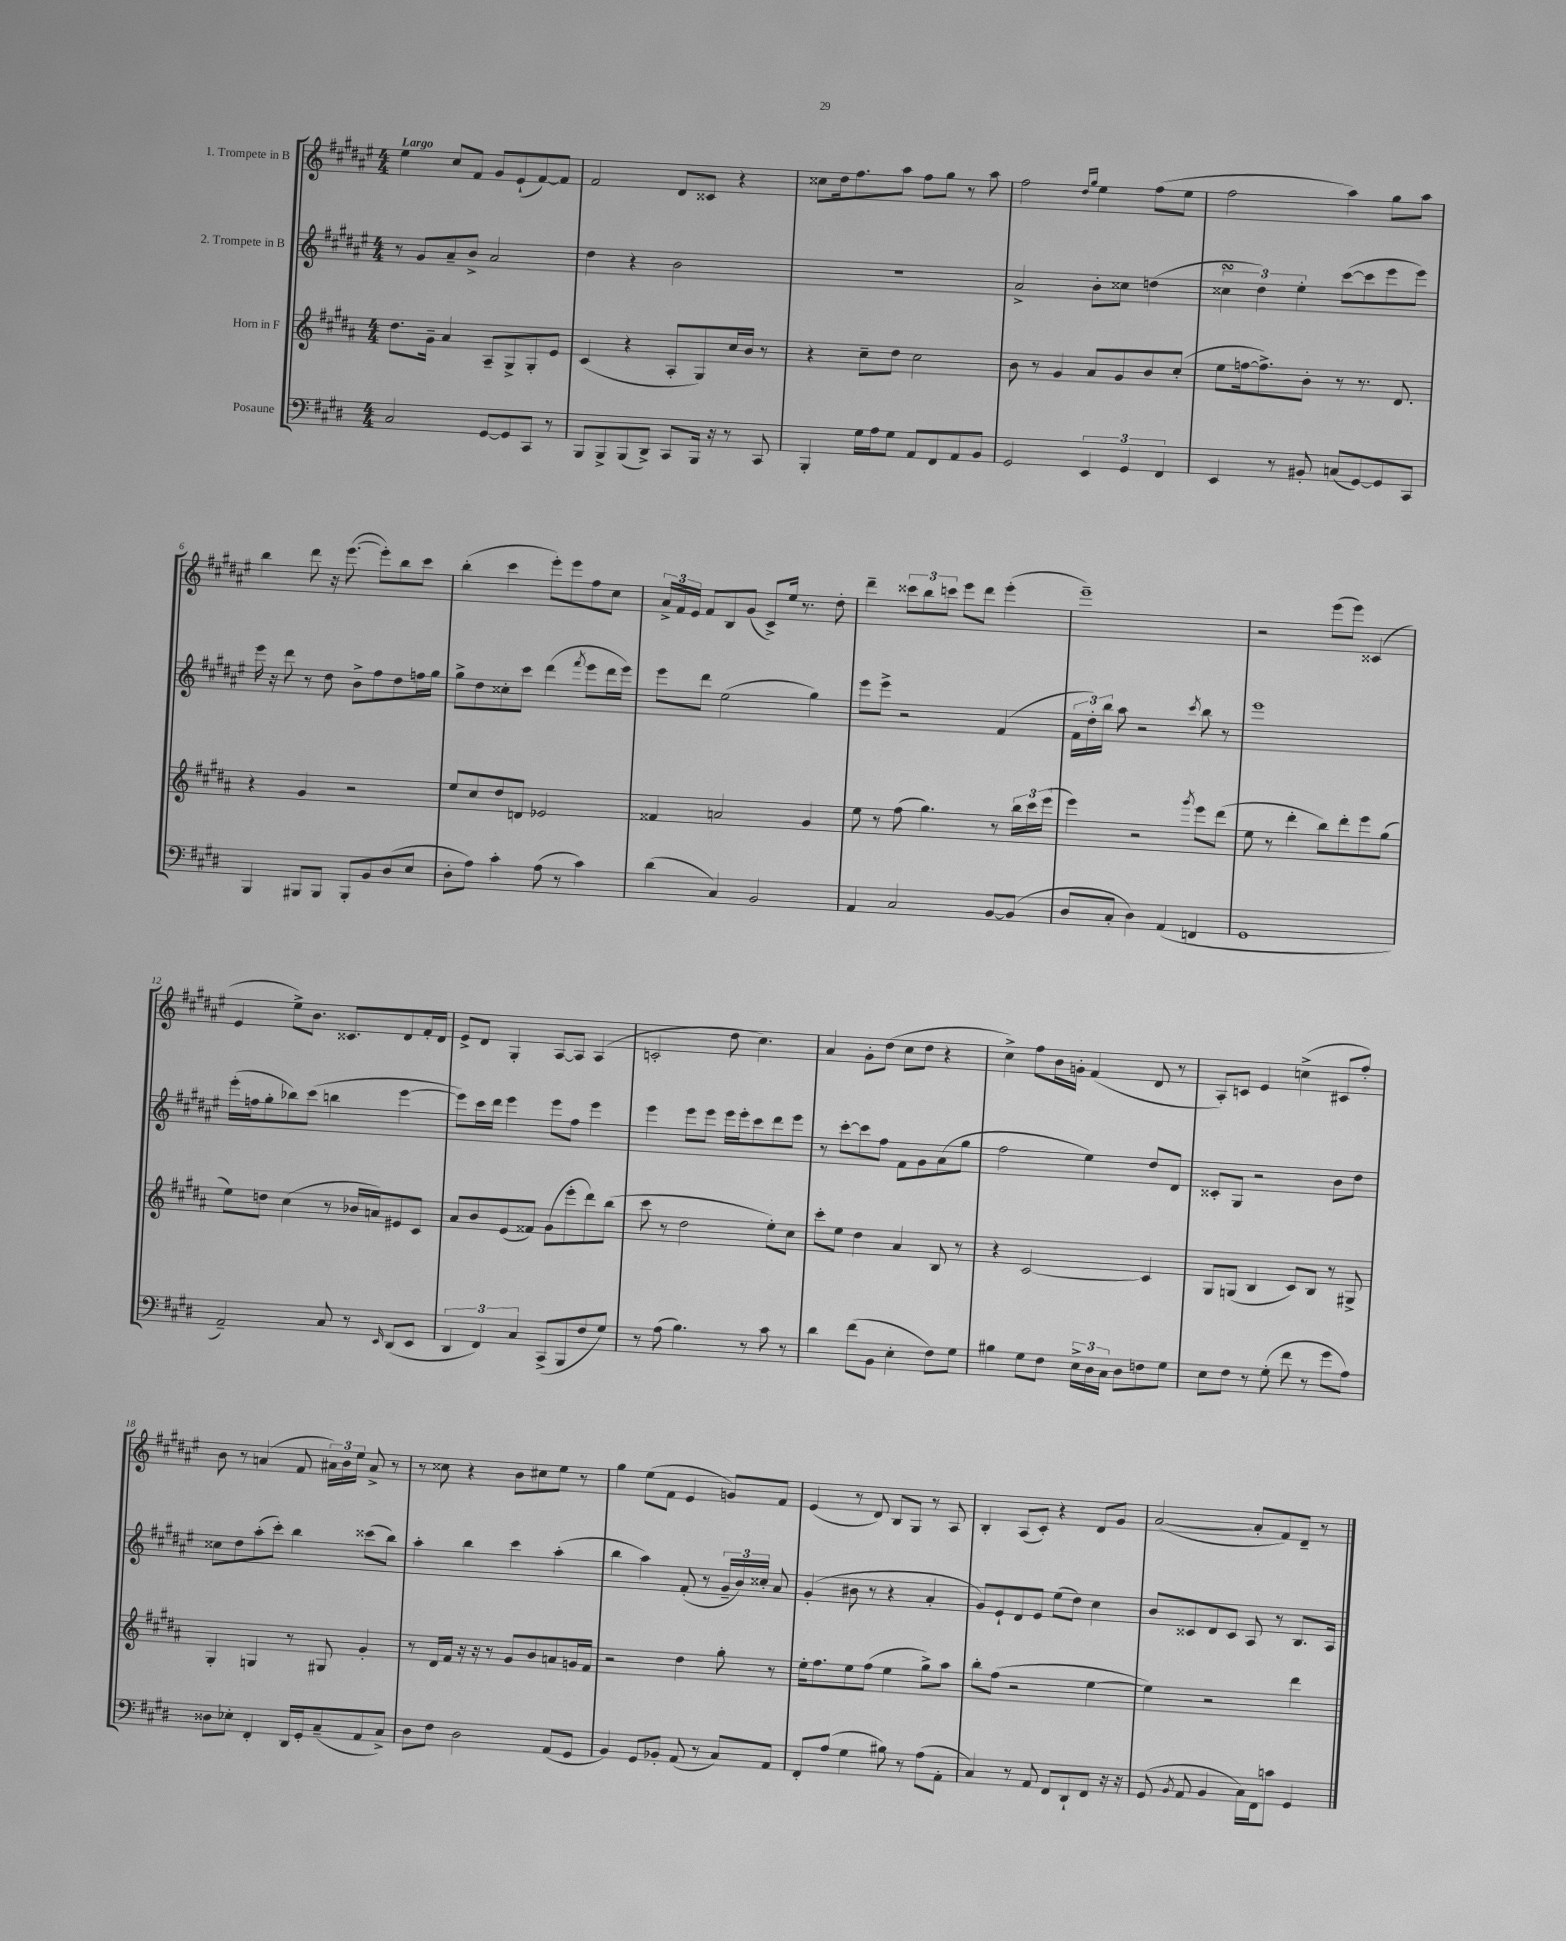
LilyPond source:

<<
\new StaffGroup <<
\new Staff = "s0" \with { instrumentName = "1. Trompete in B" } {
    \clef treble \key fis \major \numericTimeSignature \time 4/4 \tempo "Largo"
    \autoBeamOff eis''4 cis''8[ fis'8] gis'8[ eis'8-!( fis'8~) fis'8] |
    fis'2 dis'8[ cisis'8] r4 |
    cisis''8[ dis''16 fis''8. ais''8] fis''8[ gis''8] r8 ais''8 |
    fis''2 \grace { dis''16[ gis''16] } eis''4 fis''8[( eis''8] |
    fis''2 ais''4) gis''8[ ais''8] |
    b''4 dis'''8 r16 eis'''8.~( eis'''8[-.) b''8 cis'''8] |
    b''4-.( cis'''4 eis'''8[-.) eis'''8 fis''8 cis''8] |
    \tuplet 3/2 { ais'16[-> fis'16 eis'16] } fis'8[ b8 gis'8]( cis'8[->) eis''16] r8. dis''8-. |
    dis'''4-- \tuplet 3/2 { cisis'''8[ b''8 c'''8] } eis'''8[ dis'''8] eis'''4-.( |
    eis'''1--) |
    r2 eis'''8[( eis'''8]) cisis'4( |
    eis'4 eis''8[->) b'8.] cisis'8.[ dis'8 fis'16-. dis'16] |
    eis'8[-> dis'8] gis4-. ais8[~ ais8] ais4( |
    c'2-. dis''8 cis''4.) |
    ais'4 gis'8[-. dis''8]( cis''8[ dis''8] r4 |
    cis''4->) fis''8[ b'16 g'16]-. fis'4( dis'8 r8 |
    ais8[-.) c'8] eis'4 c''4->( cis'8[ fis''8]-.) |
    b'8 r8 a'4( fis'8 \tuplet 3/2 { ais'16[) b'16 eis''16] } ais'8-> r8 |
    r8 cisis''8 r4 b'8[ cis''8 eis''8] r8 |
    gis''4 eis''8[( fis'8] eis'4 g'8[) fis'8] |
    eis'4( r8 dis'8) b8[ gis8] r8 ais8 |
    b4-. ais8[( cis'8]-.) r4 dis'8[ gis'8] |
    ais'2~( ais'8[-. fis'8) dis'8]-- r8 \bar "|." |
}
\new Staff = "s1" \with { instrumentName = "2. Trompete in B" } {
    \clef treble \key fis \major \numericTimeSignature \time 4/4
    \autoBeamOff r8 gis'8[ ais'8-- b'8]-> ais'2 |
    dis''4 r4 b'2 |
    r1 |
    ais'2-> b'8[-. cisis''8] d''4( |
    \tuplet 3/2 { cisis''4\turn dis''4) eis''4-. } cis'''8[~( cis'''8 eis'''8 eis'''8]) |
    eis'''16 r16 dis'''8 r8 dis''8 b'8[-> fis''8 dis''8 f''16 gis''16] |
    gis''8[-> dis''8 cisis''8-. cis'''8] dis'''4( \acciaccatura { fis'''8 } eis'''8[ dis'''16 eis'''16]) |
    eis'''8[ dis'''8] eis''2( gis''4) |
    eis'''8[ eis'''8]-> r2 fis'4( |
    \tuplet 3/2 { fis'16[ dis''16-.) b''16] } ais''8 r2 \acciaccatura { cis'''8 } b''8 r8 |
    eis'''1 |
    eis'''16[-.( f''16 gis''8-. bes''8) cis'''8]( b''4 eis'''4~ |
    eis'''8[) cis'''16 dis'''16] eis'''4 eis'''8[ fis''8] eis'''4 |
    eis'''4 eis'''8[ eis'''8] eis'''16[ eis'''16-. cis'''8 dis'''8 eis'''8] |
    r8 cis'''8[~-. cis'''8 fis''8] fis'8[ gis'8 ais'8( gis''8] |
    fis''2 eis''4) dis''8[ dis'8] |
    cisis'8[-. gis8] r2 b'8[ dis''8] |
    cisis''8[ dis''8 ais''8-.( cis'''8]-.) b''4 cisis'''8[( b''8]) |
    ais''4-. b''4 cis'''4 ais''4-.( |
    b''4 ais''4) fis'8-.( r8 \tuplet 3/2 { gis'16[-- b'16) cisis''16]-. } ais'8 |
    gis'4-.( bis'8 r8 r4 ais'4-. |
    gis'8[) eis'8-! dis'8 eis'8] eis''8[( dis''8]) cis''4 |
    b'8[ cisis'8 dis'8 cisis'8] ais8 r8 b8.[ ais16] \bar "|." |
}
\new Staff = "s2" \with { instrumentName = "Horn in F" } {
    \clef treble \key b \major \numericTimeSignature \time 4/4
    \autoBeamOff dis''8.[ gis'16]-- ais'4 ais8[-- gis8-> gis8-. e'8] |
    cis'4( r4 ais8[-. gis8) cis''16 b'16] r8 |
    r4 cis''8[-- dis''8] cis''2 |
    b'8 r8 gis'4 ais'8[ gis'8 b'8 cis''8]-.( |
    e''8[ f''16~ f''8.->) b'8]-. r8 r8. dis'8. |
    r4 gis'4 r2 |
    e''8[ cis''8 dis''8 d'8] ees'2 |
    fisis'4 a'2 gis'4 |
    e''8 r8 fis''8( gis''4.) r8 \tuplet 3/2 { b''16[ cis'''16 e'''16]( } |
    e'''4) r2 \acciaccatura { gis'''8 } e'''8[ dis'''8]( |
    e''8 r8 dis'''4-. b''8[) dis'''8-. e'''8 gis''8]( |
    e''8[) d''8] cis''4( r8 bes'16[ a'16) eis'8 cis'8] |
    ais'8[ b'8 e'8( fisis'8]) gis'8[( e'''8-. dis'''8) b''8]( |
    cis'''8 r8 dis''2 e''8[-.) cis''8] |
    cis'''8[-. e''8] dis''4 ais'4 b8 r8 |
    r4 cis'2~ cis'4 |
    gis8[ g8]( b4 cis'8[) b8] r8 gis8-> |
    gis4-. g4 r8 gis8 gis'4-. |
    r8 dis'16[ fis'16] r16 r16 r8 gis'8[ b'8 a'8 g'16 fis'16] |
    r2 dis''4 gis''8-. r8 |
    e''16[-. fis''8. e''8 fis''8]( e''4 gis''8[->) ais''8] |
    b''8[-. fis''8]( r2 e''4~ |
    e''4) r2 dis'''4 \bar "|." |
}
\new Staff = "s3" \with { instrumentName = "Posaune" } {
    \clef bass \key e \major \numericTimeSignature \time 4/4
    \autoBeamOff cis2 gis,8[~ gis,8 cis,8] r8 |
    b,,8[ b,,8-> b,,8( dis,8]->) cis,8[ b,,16] r16 r8 cis,8 |
    b,,4-. gis16[ a16 gis8] a,8[ fis,8 a,8 b,8] |
    gis,2 \tuplet 3/2 { e,4 gis,4 fis,4 } |
    e,4 r8 bis,8-. c8[( gis,8~) gis,8 cis,8] |
    b,,4 bis,,8[ bis,,8] bis,,8[-. b,8 dis8( e8] |
    dis8[-. a8]) cis'4-. a8( r8 cis'4) |
    dis'4( cis4) b,2 |
    a,4 cis2 b,8[~ b,8]( |
    dis8[ cis8]-. dis4) a,4( f,4 |
    gis,1 |
    a,2--) cis8 r8 \grace { e,16 } dis,8[( e,8] |
    \tuplet 3/2 { dis,4 fis,4) cis4 } cis,8[->( b,,8 fis8 gis8]) |
    r8 a8( b4.) r8 cis'8 r8 |
    dis'4 fis'8[( b,8] e4-. fis8[) gis8] |
    bis4 gis8[ fis8] \tuplet 3/2 { e16[-> dis16 cis16] } dis8[ f8 gis8] |
    e8[ fis8] r8 gis8-.( fis'8 r8 gis'8[ a8]) |
    disis8[ ees8]-. fis,4-. dis,16[ gis,16-. cis8--( a,8 cis8]->) |
    dis8[ fis8] dis2 a,8[( gis,8] |
    b,4) gis,8[ bes,8]-. a,8( r8 cis8[) a,8] |
    fis,8[-. a8]( gis4 bis8) r8 a8[( a,8]-. |
    cis4) r8 a,8 fis,8[ dis,8-! fis,8] r16 r16 |
    gis,8( \acciaccatura { b,8 } a,8 b,4 cis16[) fis,16 c'8] gis,4 \bar "|." |
}
>>
>>
